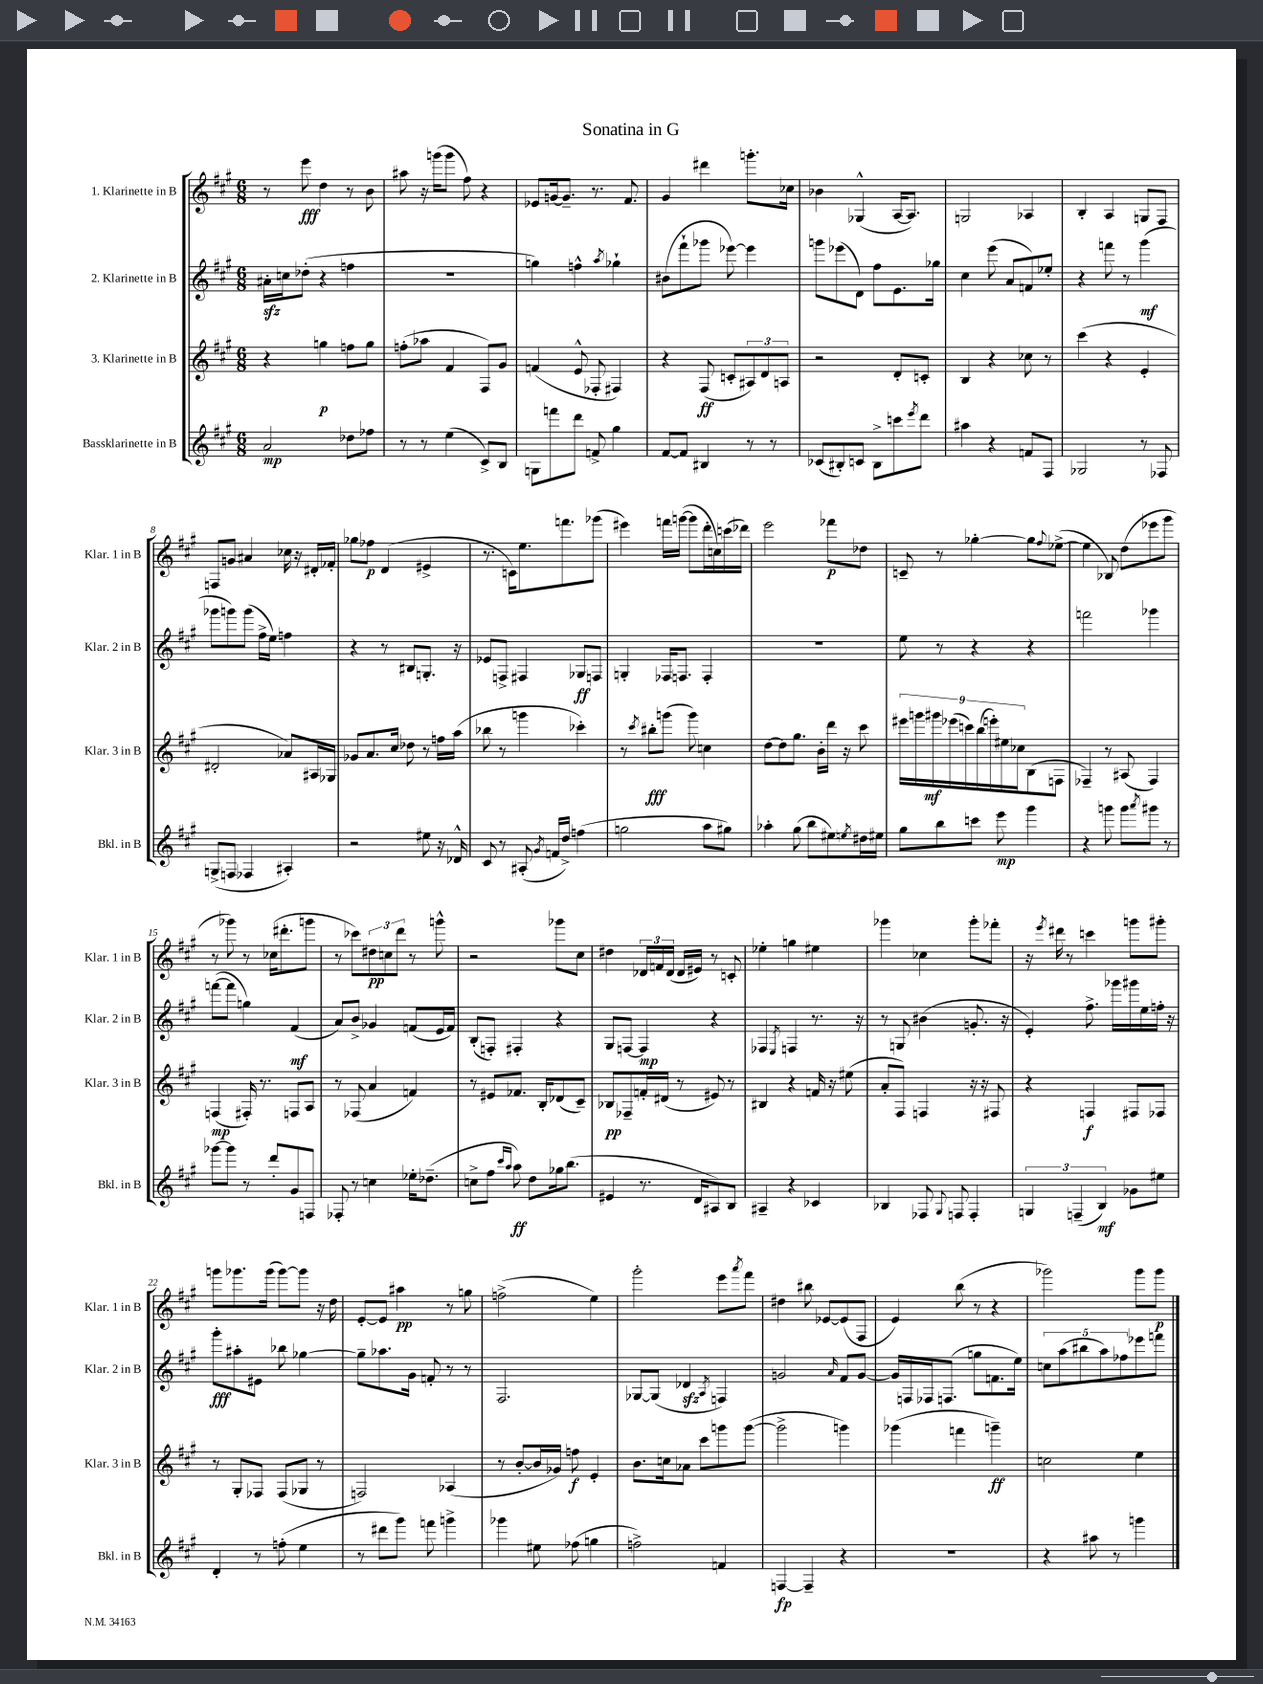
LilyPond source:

\header { title = "Sonatina in G" }
<<
\new StaffGroup <<
\new Staff = "s0" \with { instrumentName = "1. Klarinette in B" shortInstrumentName = "Klar. 1 in B" } {
    \clef treble \key a \major \numericTimeSignature \time 6/8
    r8 e'''8\fff d''4 r8 b'8 |
    ais''8 r16 g'''16( g'''8 fis''8) r4 |
    ees'8 g'16~ g'8.-- r8. fis'8. |
    gis'4 dis'''4 g'''8.-. ces''16 |
    bes'4 ges4-^( a16~ a8.) |
    g2 aes4 |
    b4-. a4 g8 fis8 |
    f8 g'8 ais'4 ces''16 r16 dis'16-. fes'16-. |
    ges''8 fes''8\p d'4( eis'4-> |
    r8. c'16) e''8. f'''8. ges'''8( |
    eis'''4) f'''16 g'''16~( g'''8 d'''16-. c''16) c'''16( des'''16) |
    e'''2 fes'''8\p des''8 |
    c'8-- r8 ges''4~-. ges''8 \appoggiatura { fis''8 } ees''8~->( |
    ees''4 bes8) d''8( ees'''8 gis'''8 |
    r8 ges'''8) r8 ces''16( dis'''8.-. g'''8 |
    r8 ces'''8) \tuplet 3/2 { dis''8\pp c''8 d'''8 } r8 g'''8-^ |
    r2 ges'''8 cis''8 |
    dis''4 \tuplet 3/2 { des'16 f'16 des'16( } des'16 eis'16) r8 c'8-. |
    ees''4-. g''4 eis''4 |
    ges'''4 ces''4 ges'''8-. fes'''8-. |
    r16 \acciaccatura { e'''8 } dis'''16 r8 c'''4 g'''8 gis'''8-. |
    g'''8 ges'''8. ges'''16( ges'''8~) ges'''8 r16 d''16 |
    e'8~-. e'8 ais''4\pp r8 g''8 |
    f''2->( e''4) |
    gis'''2-. e'''8 \acciaccatura { a'''8 } fis'''8 |
    dis''4 bis''8 ees'8~ ees'8( fis8 |
    e'4) b''8( r8 r4 |
    ges'''2) ges'''8 ges'''8\p \bar "|." |
}
\new Staff = "s1" \with { instrumentName = "2. Klarinette in B" shortInstrumentName = "Klar. 2 in B" } {
    \clef treble \key a \major \numericTimeSignature \time 6/8
    ais'16-.\sfz c''16 des''8-.( r4 f''4 |
    R2. |
    g''4) f''4-^ \acciaccatura { a''8 } ges''4-! |
    bis'8( fis'''8-! ges'''8 ees'''8~) ees'''4 |
    g'''8 ees'''8( d'8) fis''8 e'8. ges''16 |
    cis''4 e'''8( a'8 f'8) ees''8-. |
    r4 f'''8 r8 gis'''4\mf( |
    ges'''8 g'''8) g'''8( fis''16-> e''16) f''4 |
    r4 r8 bis8 g8.-. r16 |
    ees'8 f8-> fis4 ges8\ff f8 |
    g4-. fes16 f8. f4-. |
    R2. |
    e''8 r8 r4 r4 |
    f'''2 ges'''4 |
    f'''8~( f'''8 g''4) fis'4\mf( |
    a'8) b'8-> ges'4 f'8( e'16 f'16) |
    b8-.( f8-.) fis4-. r4 |
    gis8 f8~ f4\mp r4 |
    fes4 \acciaccatura { e8 } f4 r8. r16 |
    r8 g8 bis'4( g'8.-. r16 |
    e'4-.) fis''8.-> ges'''16 gis'''16 e''16 f''16-. r16 |
    gis'''8-.\fff ais''8-. eis'8 bes''8 ges''4~ |
    ges''8-- aes''8. gis'16 f'8-. r8 r8 |
    fis2. |
    ges8~ ges8( des'4\sfz \acciaccatura { a8 } f4) |
    g'2 \grace { a'16 } fis'8 g'8~ |
    g'16 f16 fes16 f8.( g''8 f'8. e''16) |
    \tuplet 5/4 { c''8 a''8( bis''8 a''8) fes''8 } ees'''8 f'''8 \bar "|." |
}
\new Staff = "s2" \with { instrumentName = "3. Klarinette in B" shortInstrumentName = "Klar. 3 in B" } {
    \clef treble \key a \major \numericTimeSignature \time 6/8
    r4 g''4\p f''8 g''8 |
    f''8-.( aes''8 fis'4 fis8) gis'8 |
    f'4( e'8-^ fes8-. fis4) |
    r4 fis8\ff( c'8-. \tuplet 3/2 { ais8) d'8 a8 } |
    r2 d'8-. c'8-. |
    b4 r4 ces''8 r8 |
    cis'''4( r4 e'4-. |
    dis'2-. aes'8) ais16 ges16 |
    ges'8 a'8. cis''16 des''8 r8 f''16 a''16( |
    bes''8 r8 g'''4 ces'''4-.) |
    r8 \acciaccatura { cis'''8 } bis''8-.\fff g'''8( g'''8) c''4 |
    d''8~ d''8 gis''8. b'16-. d'''16 r16 cis'''8 |
    \tuplet 9/8 { eis'''16 g'''16 gis'''16\mf ees'''16( c'''16) b''16( e'''16-.) eis''16 ces''16 } b8( f8 |
    fes4--) r8 ais8( fes4) |
    f4\mp( fis16-.) r8. f8 a8 |
    r8 fes8( a'4 f'4) |
    r8 eis'8 fes'8. b16-. des'8( cis'8--) |
    bes8\pp fes8-- f'16-. dis'16( r8 eis'8) r8 |
    bis4 r4 f'16 r16 eis''8( |
    a'8-. fis8) f4 r16 r16 fis8 |
    r4 f4\f fis8 fes8 |
    r8 gis8-. fes8 fes8( ges8 r8 |
    f2) aes4( |
    r8 b'8~-. b'16 ges'16) f''8\f e'4-. |
    b'8. c''16 aes'8 cis'''8 g'''8 g'''8~( |
    g'''2-> g'''4) |
    ges'''4( f'''4 g'''4--\ff) |
    c''2 e''4 \bar "|." |
}
\new Staff = "s3" \with { instrumentName = "Bassklarinette in B" shortInstrumentName = "Bkl. in B" } {
    \clef treble \key a \major \numericTimeSignature \time 6/8
    a'2\mp des''8 fes''8 |
    r8 r8 e''4( cis'8->) b8 |
    g8 f'''8 d'''8 f'8-> gis''4 |
    fis'8~ fis'8 bis4 r8 r8 |
    ces'8( bis8-.) c'8 bis8-> c'''8 \acciaccatura { e'''8 } d'''8 |
    ais''4 r4 f'8 fis8 |
    ges2 r8 fes8 |
    g8->( f8 fes4 ais4-.) |
    r2 eis''8 r16 des'16-^ |
    cis'8 r8 ais8-.( \acciaccatura { gis'8 } f'16 d''16->) f''4( |
    g''2 a''8 gis''8) |
    aes''4-. gis''8( b''8 eis''8) \acciaccatura { e''8 } dis''16 eis''16 |
    gis''8 b''8 c'''8 e'''8\mp gis'''4 |
    r4 g'''8 g'''8 \acciaccatura { a'''8 } gis'''8 r8 |
    ges'''8~ ges'''8 r8 d'''8-. gis'8 f8 |
    fes8-. r8 c''4 ees''16-. des''8.--( |
    c''8-> fis''8 \grace { cis'''16 a''16 } a''8\ff) d''8 ges''16 b''8.( |
    eis'4 r8. d'16 ais8) b8 |
    ais4-- r4 ces'4 |
    bes4 fes8 \appoggiatura { gis8 } f8 f4-. |
    \tuplet 3/2 { g4 f4--( b4\mf) } ges'8 eis''8 |
    d'4-. r8 f''8-.( e''4 |
    r8 dis'''8 gis'''8) f'''8 g'''4-> |
    ges'''4 eis''8 fes''8( g''4 |
    f''2->) f'4 |
    f4~\fp f4-- r4 |
    R2. |
    r4 ais''8 r8 g'''4 \bar "|." |
}
>>
>>
